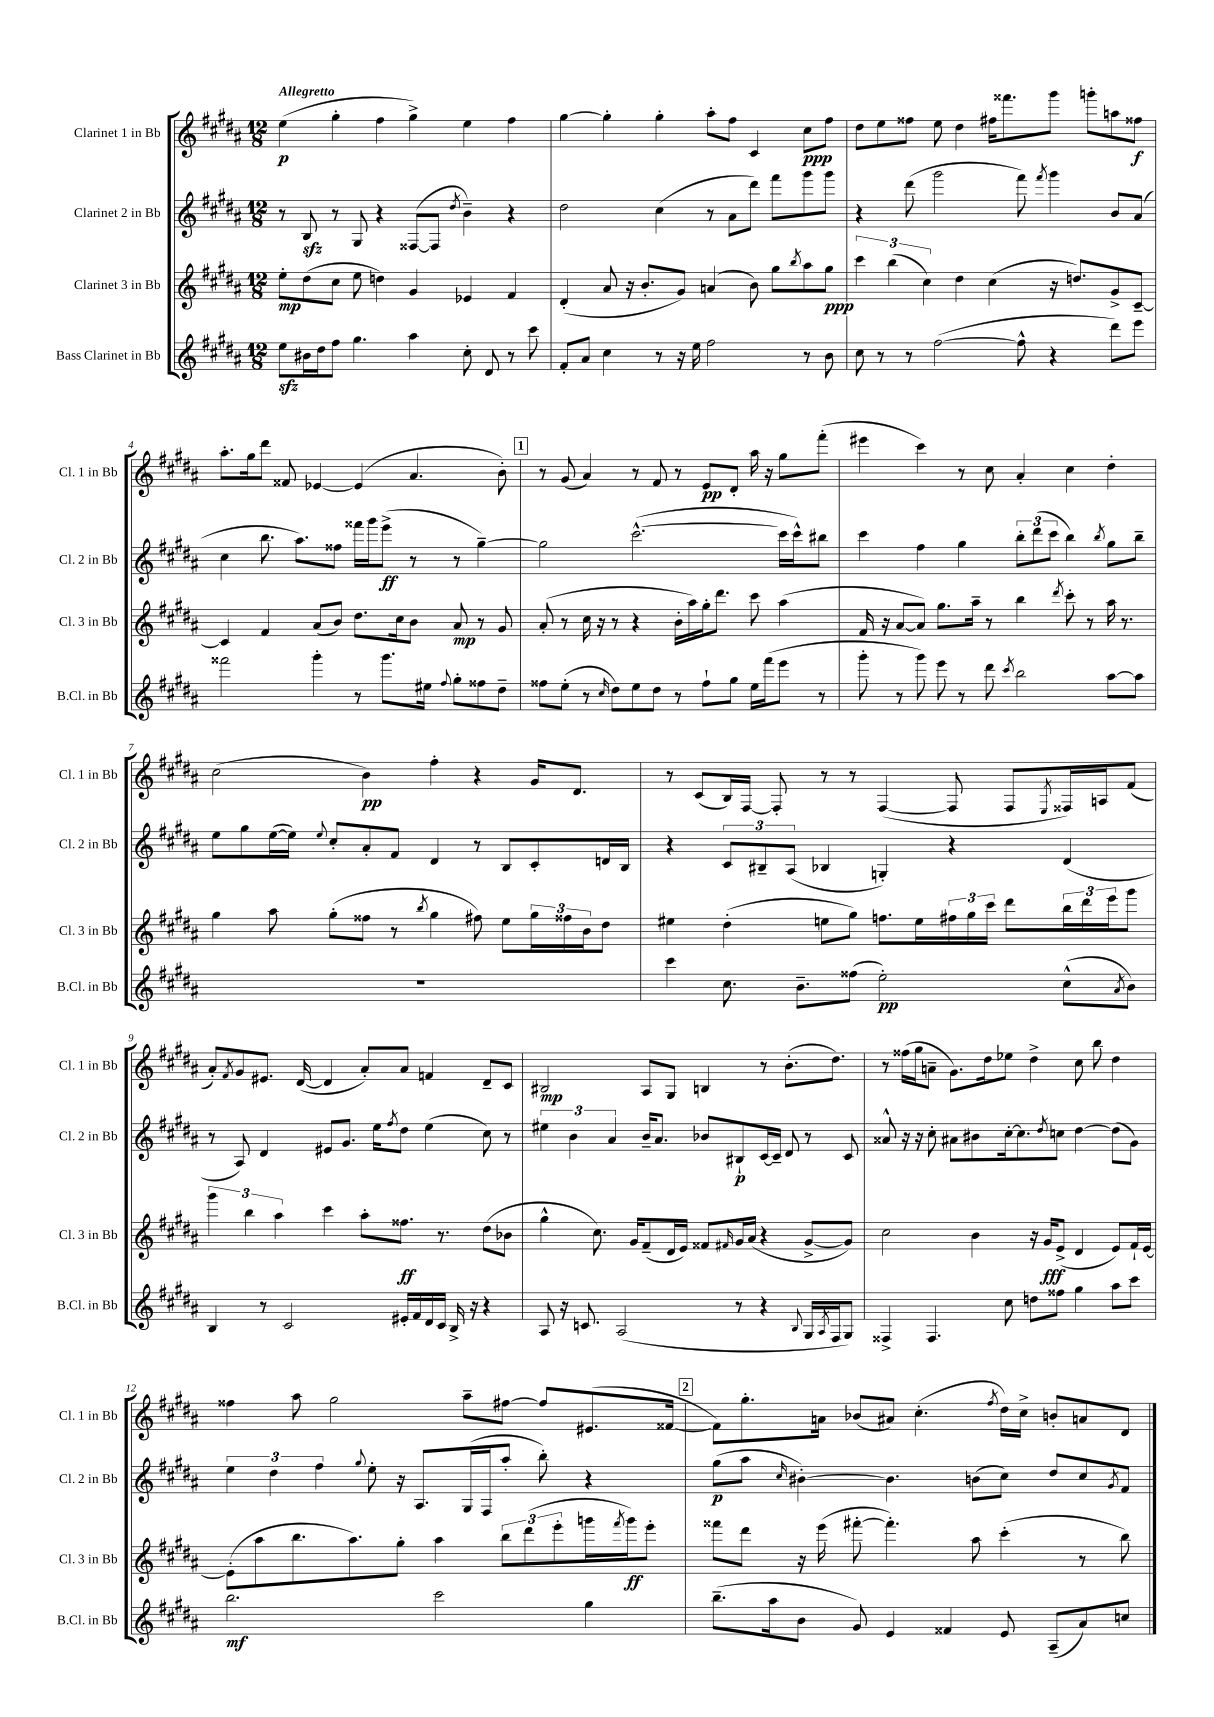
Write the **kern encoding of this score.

**kern	**kern	**kern	**kern
*staff4	*staff3	*staff2	*staff1
*clefG2	*clefG2	*clefG2	*clefG2
*k[f#c#g#d#a#]	*k[f#c#g#d#a#]	*k[f#c#g#d#a#]	*k[f#c#g#d#a#]
*M12/8	*M12/8	*M12/8	*M12/8
8ee	8ee'	8r	(4ee
16b#	(8dd#	8B	.
16dd#	.	.	.
8ff#	8cc#	8r	4gg#'
4.gg#	8ee	8G#	.
.	4dd)	4r	4ff#
4aa#	4g#	([8F##	4gg#^)
.	.	8F##]	.
.	.	8qdd#	.
8cc#'	4e-	4b~)	4ee
8d#	.	.	.
8r	4f#	4r	4ff#
8ccc#	.	.	.
=	=	=	=
8f#'	(4d#'	2dd#	[4gg#
8a#	.	.	.
4cc#	8a#	.	4gg#']
.	16r	.	.
.	8.b'	.	.
8r	.	(4cc#	4gg#'
16r	8g#)	.	.
16ee	.	.	.
2ff#	(4a	8r	8aa#'
.	.	8a#	8ff#
.	8b)	8ddd#)	4c#
.	8gg#	8fff#	.
.	8qbb	.	.
8r	8aa#	8ggg#	8cc#
8b	8gg#	8ggg#	8ff#
=	=	=	=
8cc#	6ccc#	4r	8dd#
8r	.	.	8ee
.	(6bb	.	.
8r	.	(8ddd#	8ff##
.	6cc#)	.	.
([2ff#	.	2ggg#	8ee
.	4dd#	.	4dd#
.	(4cc#	.	16ff#
.	.	.	8.fff##
8ff#^^]	.	8fff#)	.
.	.	8qfff#	.
4r	16r	4ggg#	8ggg#
.	8.dd)	.	.
.	.	.	8ggg'
8ddd#)	8g#^	8b	8aa
8eee	[8c#~	(8a#	8ff##
=	=	=	=
2fff##	4c#]	4cc#	8.aa#'
.	.	.	16gg#
.	4f#	8.bb	8ddd#
.	.	.	8f##
.	.	8.aa#)	.
4ggg#'	(8a#	.	[4e-
.	8b)	8ff##	.
8r	8.dd#	16fff##	(4e-]
.	.	16ggg#	.
8.ggg#	.	(8eee^	.
.	16cc#	.	.
.	8b	8r	4.a#
16ee#	.	.	.
8qqff#	.	.	.
8gg#'	8a#	8r	.
8ff##	8r	[4gg#~)	.
8dd#~	8g#	.	8b')
=	=	=	=
8ff##	(8a#'	2gg#]	8r
(8ee'	8r	.	(8g#
8r	16cc#	.	4a#)
.	16r	.	.
16qqcc#	.	.	.
8dd#)	8r	.	.
8ee	4r	([2.ccc#^^	8r
8dd#	.	.	8f#
8r	16b'	.	8r
.	16aa#)	.	.
8ff##`	16gg#'	.	8e
.	8.ddd#	.	.
8gg#	.	.	8d#'
16ee	8ccc#	.	16aa#
(16fff#	.	.	16r
8eee	(4aa#	16ccc#]	8gg#
.	.	16ccc#^^)	.
8r	.	8bb#	(8fff#'
=	=	=	=
8ggg#'	16f#	4ccc#	4eee#
.	16r	.	.
8r	[8a#	.	.
8ggg#)	8a#])	4ff#	4ccc#)
8eee	8.gg#	.	.
8r	.	4gg#	8r
.	16aa#~	.	.
8ddd#	8r	.	8cc#
8qccc#	.	.	.
2bb	4bb	12bb'	4a#'
.	.	(12ddd#	.
.	.	12ccc#	.
.	8qddd#	.	.
.	8ccc#'	4bb)	4cc#
.	8r	.	.
.	.	8qbb	.
[8aa#	16aa#	8gg#	4dd#'
.	8.r	.	.
8aa#]	.	8bb~	.
=	=	=	=
1.r	4gg#	8ee	(2cc#
.	.	8gg#	.
.	8aa#	([16ee	.
.	.	16ee])	.
.	.	8qqee	.
.	(8gg#'	8cc#'	.
.	8ff##	8a#'	4b)
.	8r	8f#	.
.	8qbb	.	.
.	4gg#	4d#	4ff#'
.	8ff#)	8r	4r
.	8ee	8B	.
.	24gg#	8c#'	16g#
.	24ff##	.	.
.	.	.	8.d#
.	24b	.	.
.	8dd#	16d	.
.	.	16B	.
=	=	=	=
4ccc#	4ee#	4r	8r
.	.	.	(8c#
8.cc#	(4dd#'	12c#	16B)
.	.	.	[16F#
.	.	12B#~	.
.	.	.	8F#']
.	.	(12A#	.
8.b~	.	.	.
.	8ee	4B-	8r
(8ff##	8gg#)	.	8r
2ee')	8.ff	4G')	([4F#
.	16ee	.	.
.	24ff#	4r	8F#]
.	24gg#	.	.
.	24ccc#	.	.
.	8ddd#	.	8F#
.	.	.	8qE
(8cc#^^	24bb	(4d#	16F##)
.	24ddd#	.	.
.	.	.	16A
.	24eee	.	.
8qa#	.	.	.
8b)	8ggg#	.	(8f#
=	=	=	=
4B	6ggg#	8r	8a#')
.	.	.	8qf#
.	.	8A#)	8g#
.	6bb	.	.
8r	.	4d#	8.e#
.	6aa#	.	.
2c#	.	.	.
.	.	.	([16d#
.	4ccc#	8e#	4d#]
.	.	8.g#	.
.	8aa#'	.	8a#')
.	.	16ee	.
.	.	8qff#	.
16e#'	8.ff##	8dd#	8a#
16f#	.	.	.
16d#	.	(4ee	4f
16c#	8.r	.	.
16B^	.	.	.
16r	.	.	.
4r	(8dd#	8cc#)	8d#~
.	8b-	8r	8c#
=	=	=	=
8A#	4gg#^^	6ee#	2B#
16r	.	.	.
.	.	6b	.
8.c	.	.	.
.	8.cc#)	.	.
.	.	6a#	.
(2A#	.	.	.
.	16g#	.	.
.	(8f#~	16b~	8A#
.	.	8.a#	.
.	16d#	.	8G#
.	16e)	.	.
.	8f##	8b-	4B
.	16qqf#	.	.
8r	16g#	8B#`	.
.	(16a#	.	.
4r	4r	[16c#	8r
.	.	16c#~]	.
.	.	8d#	(8.b'
8qqB	.	.	.
16G#	[8g#^	8r	.
8qA#	.	.	.
16F#	.	.	8.dd#)
8G#)	8g#])	8c#	.
=	=	=	=
4F##^	2cc#	8a##^^	8r
.	.	16r	(16ff##
.	.	16r	16gg#
4.F##	.	8cc#'	8a~
.	.	8a#	8.g#)
.	4b	8b#	.
.	.	.	16dd#
8cc#	.	[16cc#'	8ee-
.	.	8.cc#]	.
8dd	16r	.	4dd#^
.	16g#	.	.
.	.	8qdd#	.
8ff##	(8e^	8cc	.
4gg#	4d#	[4dd#	8cc#
.	.	.	8bb
8aa#	8e)	(8dd#]	4dd#
8ccc#	16f#`	8g#)	.
.	[16e	.	.
=	=	=	=
2.bb	(8e']	6ee	4ff##
.	8aa#	.	.
.	.	6dd#	.
.	8.bb	.	8aa#
.	.	6ff#	.
.	.	.	2gg#
.	8.aa#)	.	.
.	.	8qqgg#	.
.	.	8ee'	.
.	8gg#'	16r	.
.	.	8.A#	.
2ccc#	4aa#	.	.
.	.	(16G#	8aa#~
.	.	16F#	.
.	12bb	8aa#'	[8ff#
.	(12ddd#	.	.
.	.	8bb')	8ff#]
.	12eee'	.	.
4gg#	16ggg	4r	(8.e#
.	8qfff#	.	.
.	16ggg)	.	.
.	8eee'	.	.
.	.	.	[16f##
=	=	=	=
(8.bb~	8fff##	(8gg#	8f##])
.	8ddd#	8aa#	8.gg#'
16aa#	.	.	.
.	.	16qqcc#	.
8b	16r	[4b#')	.
.	(16eee	.	16a
8g#)	[8fff#'	.	(8b-
4e	4.fff#'])	4.b#]	8a#)
.	.	.	(4.cc#'
4f##	.	.	.
.	8aa#	(8b	.
.	.	.	8qff#
8e	(4ccc#'	8cc#)	16dd#)
.	.	.	16cc#^
(8A#~	.	8dd#	8b'
8a#)	8r	8cc#	8a
.	.	8qg#	.
8cc	8bb)	8f#	8d#
==	==	==	==
*-	*-	*-	*-
